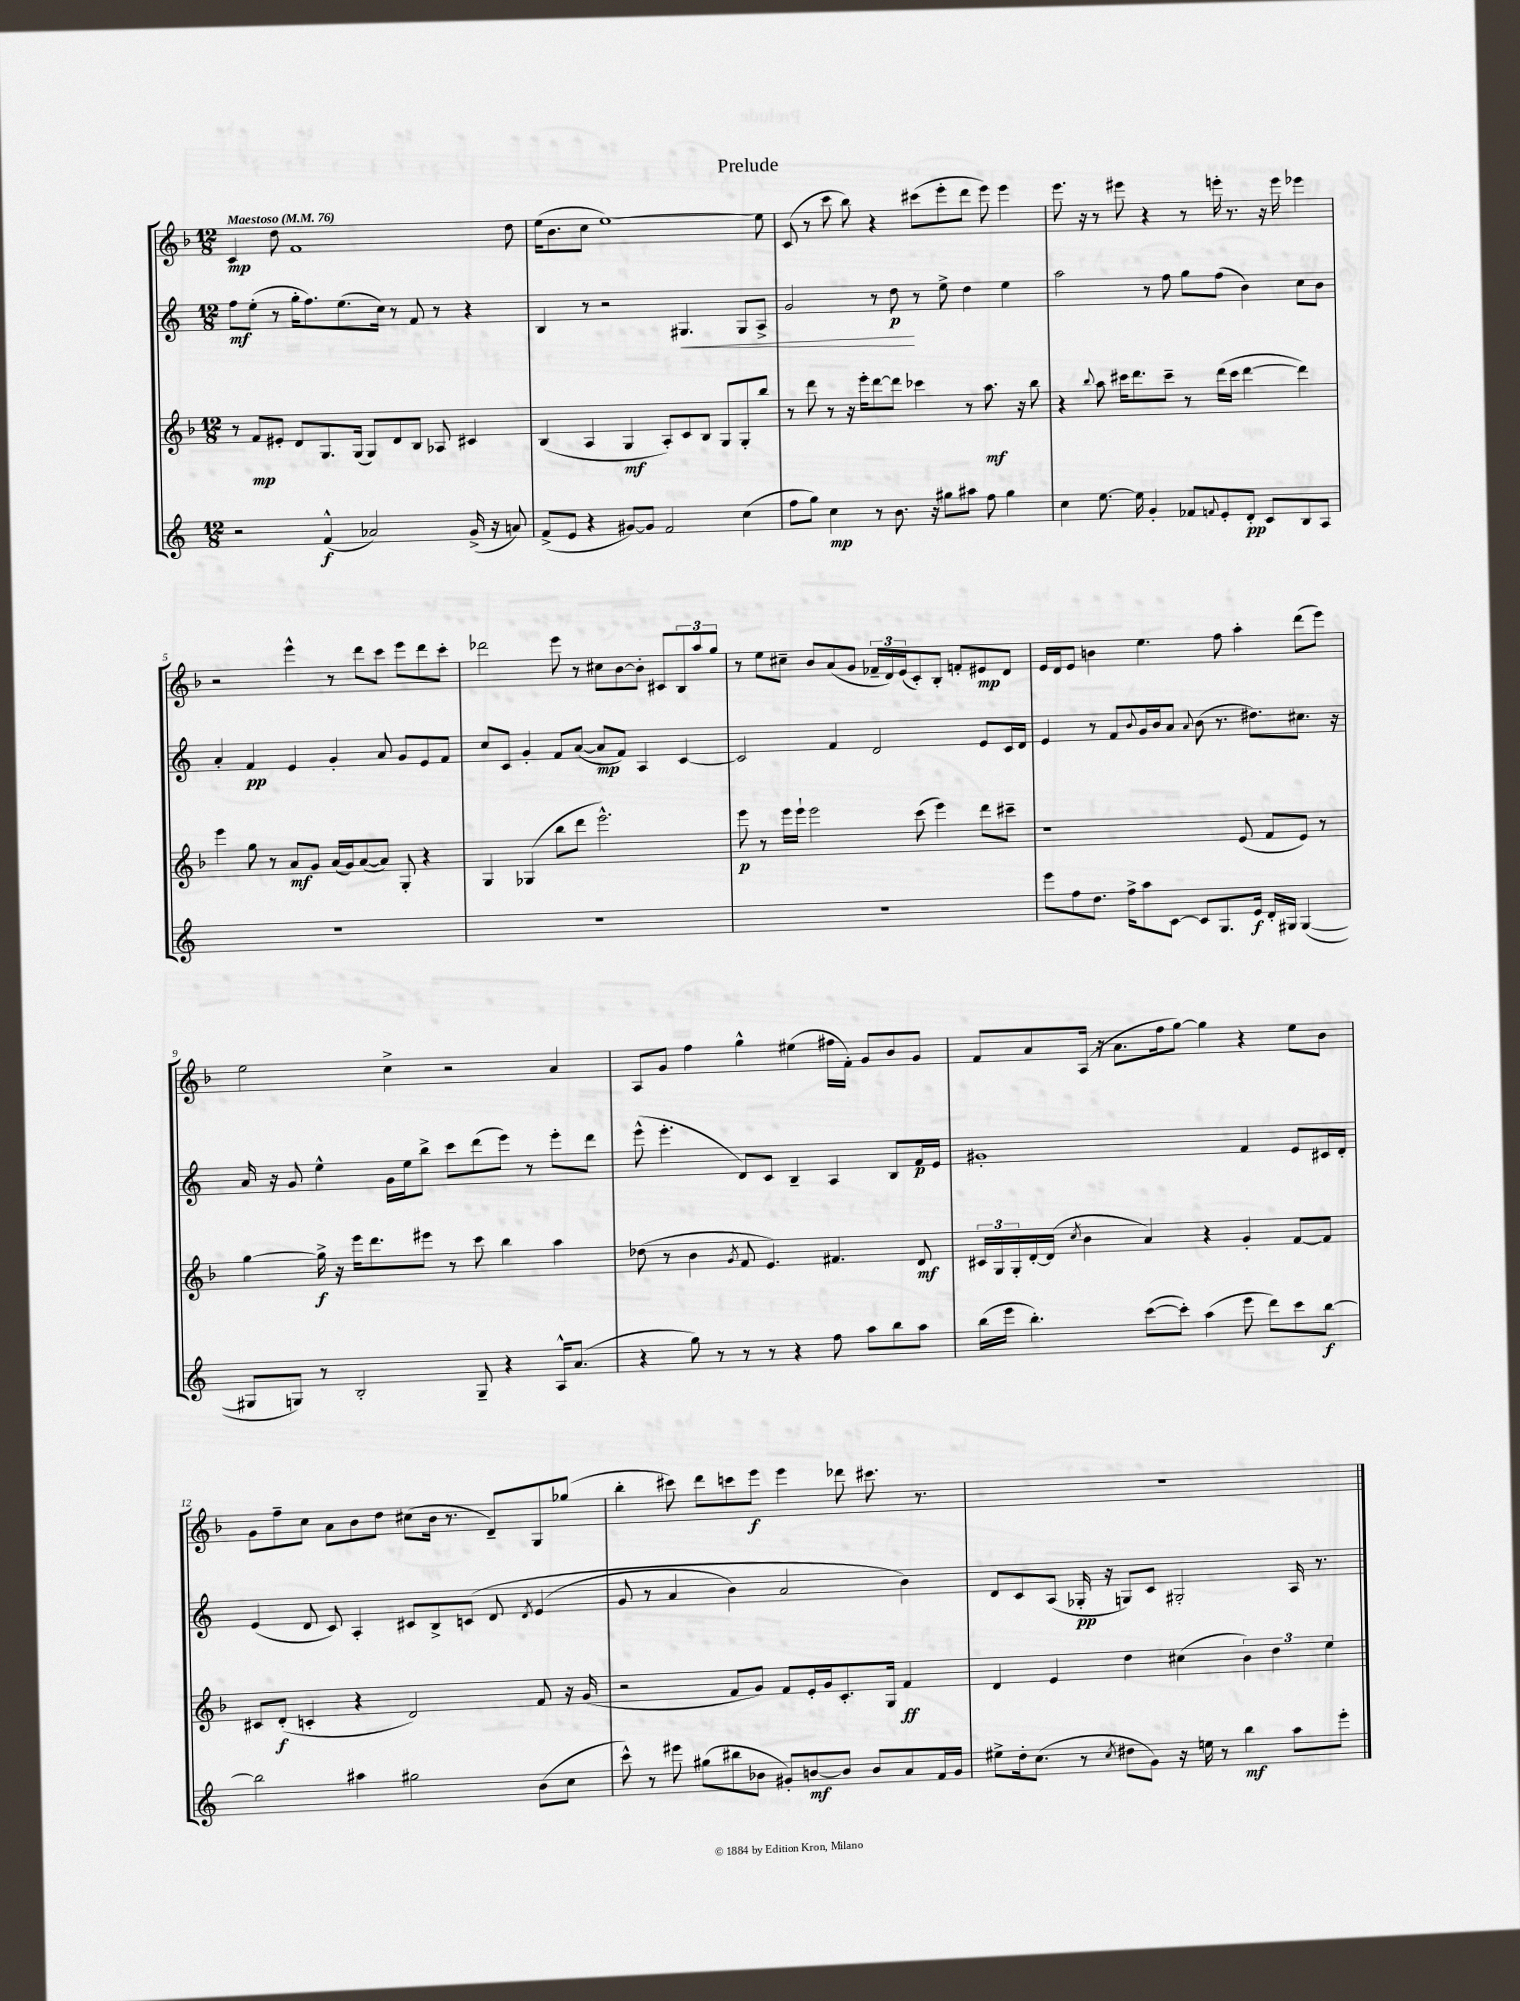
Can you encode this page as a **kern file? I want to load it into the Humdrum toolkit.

**kern	**kern	**kern	**kern
*staff4	*staff3	*staff2	*staff1
*clefG2	*clefG2	*clefG2	*clefG2
*k[]	*k[b-]	*k[]	*k[b-]
*M12/8	*M12/8	*M12/8	*M12/8
*MM76	*MM76	*MM76	*MM76
2r	8r	8ff	4c
.	8f	(8ee'	.
.	8e#'	8r	8dd
.	8d	16gg'	1f
.	.	8.ff)	.
(4f^^	8.G	.	.
.	.	(8.ee	.
.	(16G	.	.
2a-)	8G)	.	.
.	.	16cc)	.
.	8d	8r	.
.	8B-	8f	.
.	8A-	8r	.
(16g^	4c#	4r	.
16r	.	.	.
8a)	.	.	8dd
=	=	=	=
(8f^	(4B-	4B	(16ee
.	.	.	8.b-
8e	.	.	.
4r	4A	8r	8cc
.	.	2r	[1ee)
[8g#)	4G	.	.
8g#]	.	.	.
2f	8A')	.	.
.	8c	4.G#	.
.	8B-	.	.
.	8G	.	.
(4cc	8G'	8G#	.
.	8bb-	8A^	8ee]
=	=	=	=
8ff	8r	2g	(8c
8gg)	8ddd	.	8r
4cc	8r	.	8ccc
.	16r	.	8bb-)
.	16eee'	.	.
8r	[8ddd	8r	4r
8.b	8ddd]	8dd	.
.	4ccc-	8r	(8ccc#
16r	.	.	.
8gg#	.	8ee^	8eee'
8aa#	8r	4dd	8ddd
8ff	8.aa	.	8eee)
4gg#	.	4ee	4eee
.	16r	.	.
.	8bb-	.	.
=	=	=	=
4cc	4r	2aa	8.eee
.	.	.	16r
.	8qqbb-	.	.
[8.ee	8aa	.	8r
.	16ccc#	.	8eee#
16ee]	8.ddd	.	.
4g'	.	8r	4r
.	8ccc#~	8ff	.
8f-	8r	8gg	8r
8qqf	.	.	.
8e'	(16ddd	(8ff	16eee'
.	16ccc#	.	8.r
8d'	[4ddd	4b)	.
8c	.	.	16r
.	.	.	16eee
8B	4ddd])	8cc	4eee-
8A	.	8b	.
=	=	=	=
1.r	4eee	4a'	2r
.	8gg	4f	.
.	8r	.	.
.	8a	4e	4eee^^
.	8g	.	.
.	(16a	4g'	8r
.	16g)	.	.
.	([8a	.	8ddd
.	8a])	8a	8ccc
.	8G'	8g	8eee
.	4r	8e	8ddd
.	.	8f	8ccc'
=	=	=	=
1.r	4G	8cc	2ddd-
.	.	8c	.
.	(4G-	4g'	.
.	8bb-	8f	8eee
.	8ddd	([8a	8r
.	2.eee^^)	8a]	8cc#
.	.	8f)	[8b-
.	.	4A	8b-']
.	.	.	8c#
.	.	[4c	12B-
.	.	.	12aa
.	.	.	12gg
=	=	=	=
1.r	8eee	2c]	8r
.	8r	.	8ee
.	16eee	.	8cc#~
.	16eee`	.	.
.	2eee	.	8b-
.	.	4f	(8a
.	.	.	8g
.	.	2d	24f-~
.	.	.	24d)
.	.	.	(24e
.	(8ccc	.	8c')
.	4eee)	.	8B-'
.	.	.	8f'
.	8ddd	8e	8e#
.	8ccc#~	16c	8d
.	.	16d	.
=	=	=	=
8eee	1r	4e	16e
.	.	.	16d
8ff	.	.	8e
8.dd	.	8r	4b
.	.	8f	.
16ff^	.	.	.
.	.	8qqb	.
8aa	.	16g	4.ee
.	.	16b	.
[8c	.	8a	.
.	.	8qqa	.
8c]	.	(8b	.
8.G	.	8.r	8ff
.	(8e	.	4aa'
16e	.	8.dd#)	.
16d'	8f	.	.
16G#	.	.	.
([4G#	8e)	8.cc#	(8ddd
.	8r	.	8eee)
.	.	16r	.
=	=	=	=
8G#]	[4gg	16a	2ee
.	.	16r	.
8G)	.	8g	.
8r	16gg^]	4ee^^	.
.	16r	.	.
2B'	16eee	.	.
.	8.ddd	.	.
.	.	16g	4cc^
.	.	16ee	.
.	8eee#	8bb^	.
.	8r	8ccc	2r
8G~	8ccc	(8ddd	.
4r	4bb-	8eee)	.
.	.	8r	.
16A^^	4aa	8eee'	4a
(8.a	.	.	.
.	.	8ddd	.
=	=	=	=
4r	(8dd-	(8eee^^	8A
.	8r	4.eee'	8g
8gg)	4b-	.	4ff
8r	.	.	.
.	8qg	.	.
8r	8f	8d)	4gg^^
8r	4.e)	8c	.
4r	.	4B~	(4ee#
8ff	4.f#	4A	16ff#
.	.	.	16f')
8aa	.	.	8g
8bb	.	8B	8b-
8aa	8d	16f	8g
.	.	16e	.
=	=	=	=
(16bb	24c#	1g#'	8f
.	24G	.	.
16eee	.	.	.
.	24G'	.	.
4.bb')	[16d'	.	8a
.	(16d]	.	.
.	8qcc	.	.
.	4b-	.	(16A
.	.	.	16r
.	.	.	8.a
([8ccc	4a)	.	.
.	.	.	16ff
8ccc'])	.	.	[8gg)
(4aa	4r	.	4gg]
8eee	4g'	4f	4r
8ddd)	.	.	.
8ccc	[8f	8e	8ee
[8bb	8f]	16c#	8b-
.	.	16d'	.
=	=	=	=
2bb]	8c#	(4e	8g
.	(8d'	.	8ff~
.	4c'	8d	8cc
.	.	8c)	8a
4aa#	4r	4A'	8b-
.	.	.	8dd
2gg#	2d)	8c#	(8cc#
.	.	8B^	16b-
.	.	.	8.r
.	.	&(8c	.
.	.	8d	8d~)
.	.	8qd	.
(8b	8f	(4e	8G
8cc	16r	.	(8gg-
.	(16g	.	.
=	=	=	=
8ccc^^)	2r	8g	4bb-'
8r	.	8r	.
8eee#	.	4a	8ccc#)
(8gg#	.	.	8ddd
8bb#	8f	4b)	8ccc
8b-	8g)	.	8eee
8g#')	8f	2a	4eee
[8b	16e'	.	.
.	16g	.	.
8b]	8.c'	.	8ddd-
8b	.	.	8.ccc#
.	16G	.	.
8a	4f	4b&)	.
.	.	.	8.r
16f	.	.	.
16g#	.	.	.
=	=	=	=
8ee#^	4d	8d	1.r
16dd'	.	8c	.
(8.cc	.	.	.
.	4e	(8A	.
8r	.	16G-'	.
.	.	16r	.
8qcc	.	.	.
8dd#	4dd	8G)	.
8g)	.	8c	.
16r	(4cc#	2G#'	.
16ee	.	.	.
8r	.	.	.
4bb	6b-)	.	.
.	6dd	.	.
8aa	.	16A	.
.	.	8.r	.
.	6ee	.	.
8eee'	.	.	.
==	==	==	==
*-	*-	*-	*-
